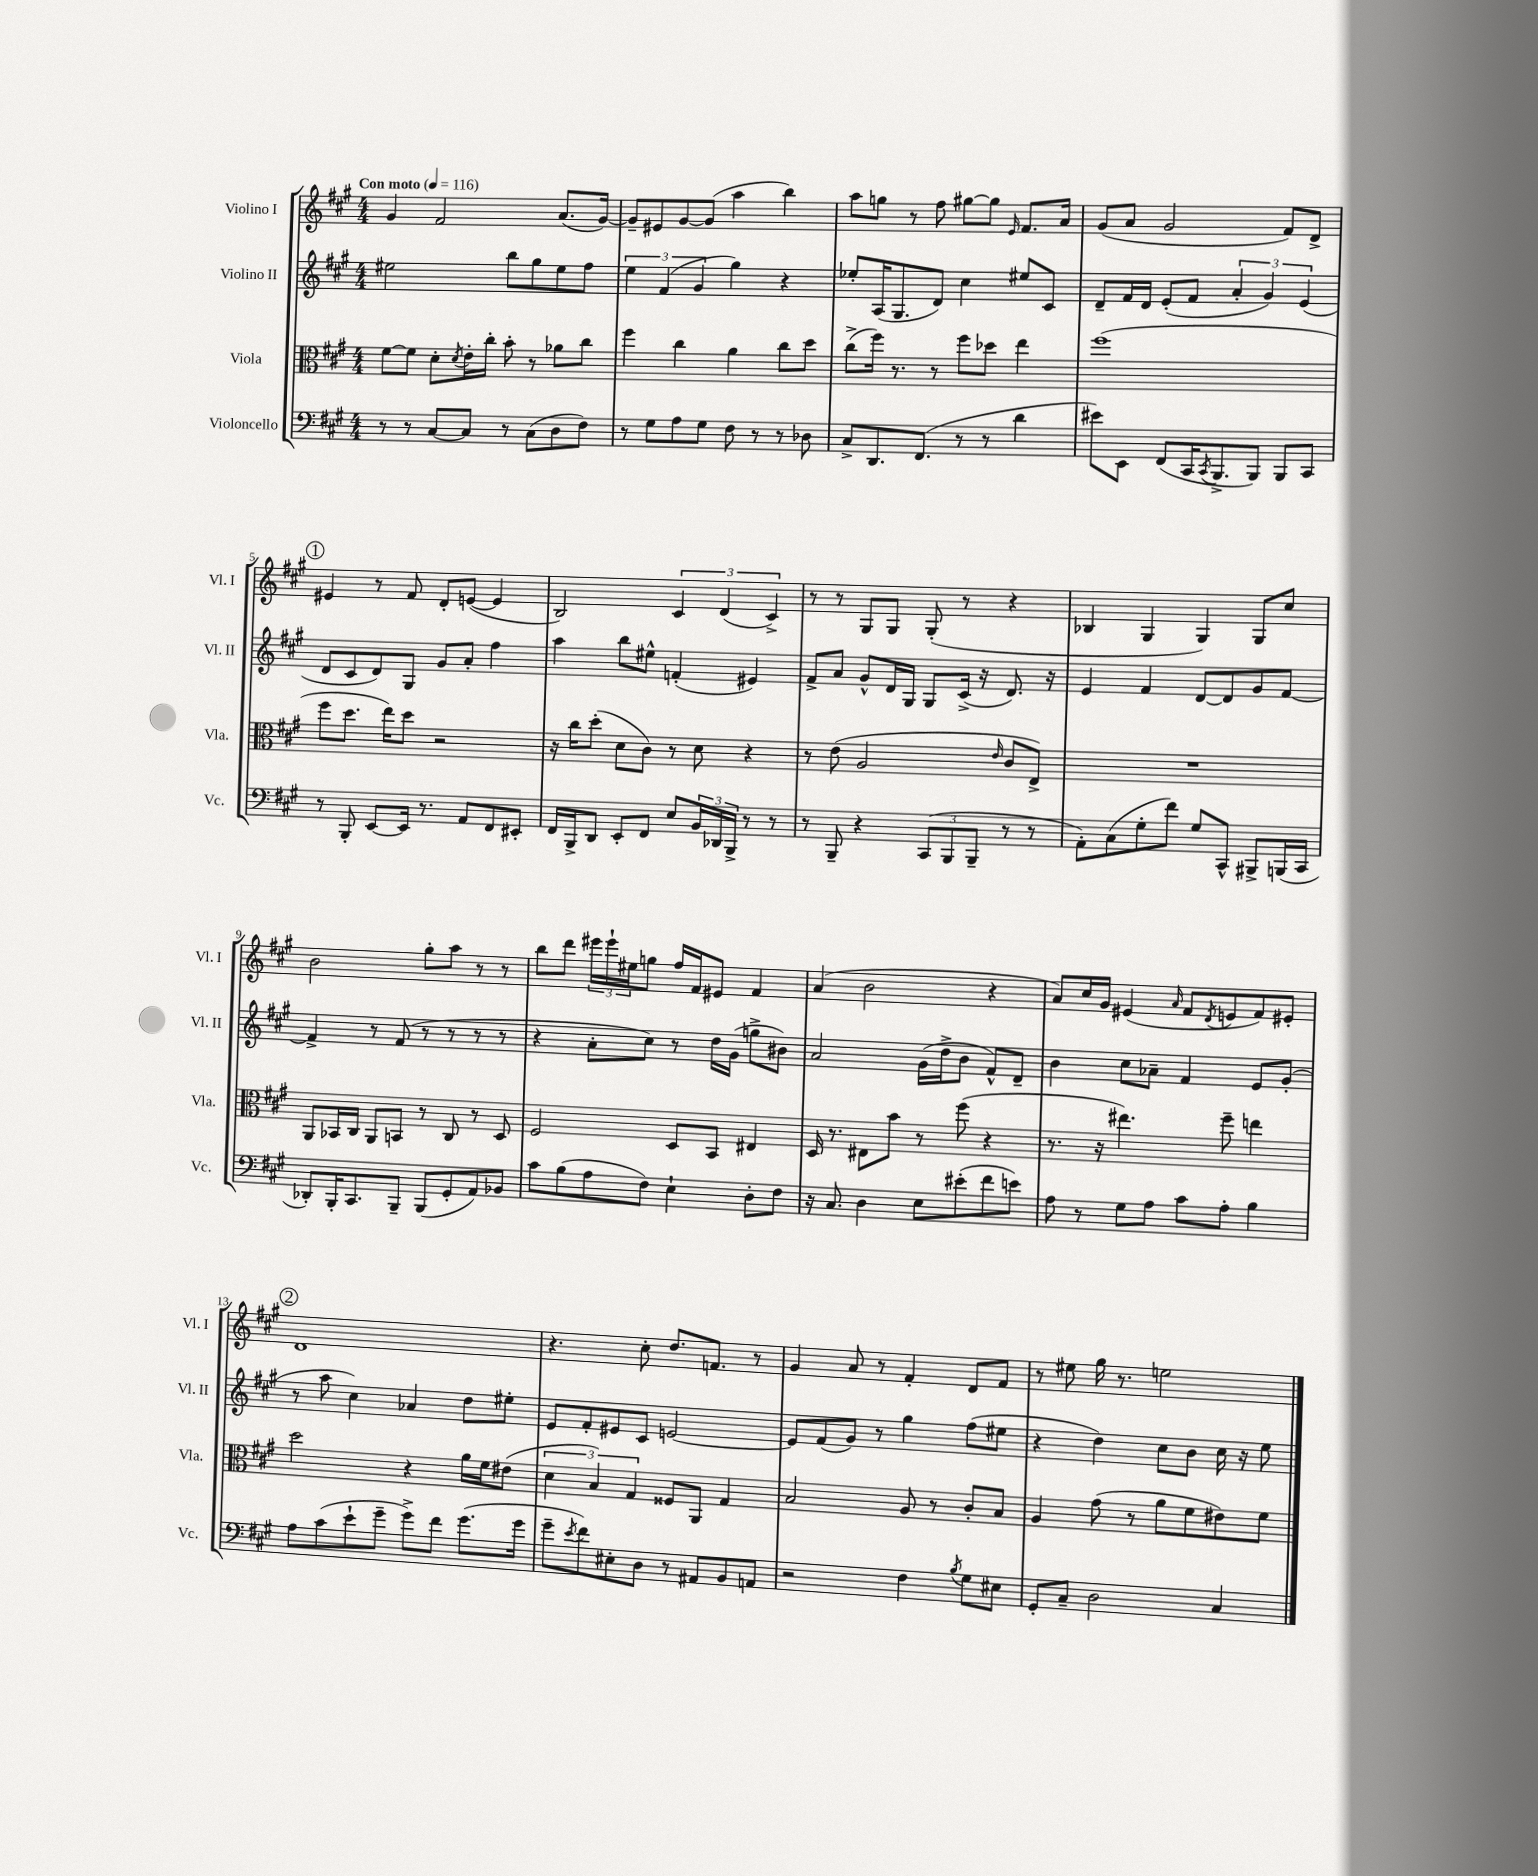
<<
\new StaffGroup <<
\new Staff = "s0" \with { instrumentName = "Violino I" shortInstrumentName = "Vl. I" } {
    \clef treble \key a \major \numericTimeSignature \time 4/4 \tempo "Con moto" 4 = 116
    gis'4 fis'2 a'8.( gis'16~) |
    gis'8-- eis'8 gis'8~ gis'8( a''4 b''4) |
    a''8 g''8 r8 fis''8 gis''8~ gis''8 \grace { e'16 } fis'8. a'16 |
    gis'8( a'8 gis'2 fis'8) d'8-> |
    \mark \markup { \circle "1" } eis'4 r8 fis'8 d'8-. e'8~( e'4 |
    b2) \tuplet 3/2 { cis'4 d'4( cis'4->) } |
    r8 r8 gis8 gis8 gis8-.( r8 r4 |
    bes4 gis4 gis4) gis8 cis''8 |
    b'2 gis''8-. a''8 r8 r8 |
    b''8 d'''8 \tuplet 3/2 { eis'''16 eis'''16-! eis''16 } g''8 fis''16 fis'16 eis'8 fis'4 |
    a'4( b'2 r4 |
    a'8) cis''16 gis'16 eis'4( \grace { a'16 } fis'8 \acciaccatura { d'8 } e'8 fis'8) eis'8-. |
    \mark \markup { \circle "2" } d'1 |
    r4. cis''8-. d''8. f'8. r8 |
    gis'4 a'8 r8 fis'4-. d'8 fis'8 |
    r8 eis''8 gis''16 r8. e''2 \bar "|." |
}
\new Staff = "s1" \with { instrumentName = "Violino II" shortInstrumentName = "Vl. II" } {
    \clef treble \key a \major \numericTimeSignature \time 4/4
    eis''2 b''8 gis''8 eis''8 fis''8 |
    \tuplet 3/2 { e''4 fis'4( gis'4 } gis''4) r4 |
    ees''8-. a16( gis8. d'8) cis''4 eis''8 cis'8 |
    d'8-- fis'16 d'16 e'8-.( fis'8 \tuplet 3/2 { a'4-. gis'4) e'4( } |
    \mark \markup { \circle "1" } d'8 cis'8 d'8) gis8 gis'8 a'8-. fis''4 |
    a''4 b''8 eis''8-^ f'4-.( eis'4) |
    fis'8-> a'8 gis'8-^ d'16 gis16 gis8 cis'16->( r16 d'8.) r16 |
    e'4 fis'4 d'8~ d'8 gis'8 fis'8~ |
    fis'4-> r8 fis'8( r8 r8 r8 r8 |
    r4 a'8-. cis''8) r8 d''16 gis'16( g''8-> bis'8) |
    a'2 gis'16( d''16-> b'8 fis'8-^) d'8-- |
    b'4 cis''8 aes'8-- fis'4 e'8 gis'8-.( |
    \mark \markup { \circle "2" } r8 a''8 cis''4) aes'4 d''8 eis''8-. |
    e'8 fis'8-. eis'8 cis'8 e'2~ |
    e'8 fis'8( gis'8) r8 gis''4 fis''8( eis''8 |
    r4 d''4) cis''8 b'8 cis''16 r16 e''8 \bar "|." |
}
\new Staff = "s2" \with { instrumentName = "Viola" shortInstrumentName = "Vla." } {
    \clef alto \key a \major \numericTimeSignature \time 4/4
    fis'8~ fis'8 d'8-. \acciaccatura { d'8 } e'16-. cis''16-. b'8-. r8 aes'8 cis''8 |
    fis''4 cis''4 a'4 cis''8 d''8 |
    cis''8->( fis''16) r8. r8 fis''8 des''8 e''4 |
    fis''1( |
    \mark \markup { \circle "1" } fis''8 d''8. e''16) d''8 r2 |
    r16 cis''16 d''8-.( d'8 cis'8) r8 d'8 r4 |
    r8 e'8( a2 \grace { e'16 } cis'8 e8->) |
    R1 |
    a,8 bes,16 cis16 a,8 b,8 r8 cis8 r8 d8 |
    fis2 d8 b,8 eis4 |
    d16 r8. eis8 b'8 r8 fis''8( r4 |
    r8. r16 eis''4.) fis''8-- e''4 |
    \mark \markup { \circle "2" } d''2 r4 a'16 fis'16 eis'8( |
    \tuplet 3/2 { d'4 b4) gis4 } fisis8 a,8 gis4 |
    b2 a8 r8 cis'8-. b8 |
    a4 gis'8( r8 a'8 fis'8 eis'8) fis'8 \bar "|." |
}
\new Staff = "s3" \with { instrumentName = "Violoncello" shortInstrumentName = "Vc." } {
    \clef bass \key a \major \numericTimeSignature \time 4/4
    r8 r8 cis8~ cis8 r8 cis8( d8 fis8) |
    r8 gis8 a8 gis8 fis8 r8 r8 des8 |
    cis8-> d,8. fis,8.( r8 r8 d'4 |
    eis'8) e,8 fis,8( cis,16 \acciaccatura { cis,8 } b,,8.-> b,,8) b,,8 cis,8 |
    \mark \markup { \circle "1" } r8 b,,8-. e,8~ e,16 r8. a,8 fis,8 eis,8-. |
    fis,16 b,,16-> d,8 e,8-. fis,8 e8 \tuplet 3/2 { b,16 des,16 b,,16-> } r8 r8 |
    r8 b,,8-- r4 \tuplet 3/2 { cis,8( b,,8 b,,8-- } r8 r8 |
    a,8-.) cis8( gis8-. fis'8) gis8 cis,8-^ bis,,8-> b,,16( cis,16 |
    des,8-.) b,,16-. cis,8. b,,8-- b,,8( gis,8-. a,8) bes,8 |
    cis'8 b8( a8 fis8) e4-! d8-. fis8 |
    r16 cis8. d4 e8 eis'8-.( fis'8 e'8) |
    a8 r8 gis8 a8 cis'8 a8-. b4 |
    \mark \markup { \circle "2" } a8 cis'8( e'8-! gis'8-- gis'8->) fis'8 gis'8.( gis'16 |
    gis'8-- \acciaccatura { e'8 } fis'8) eis8-. d8 r8 ais,8 b,8 a,8 |
    r2 fis4 \acciaccatura { b8 } gis8 eis8 |
    gis,8-. cis8-- d2 cis4 \bar "|." |
}
>>
>>
